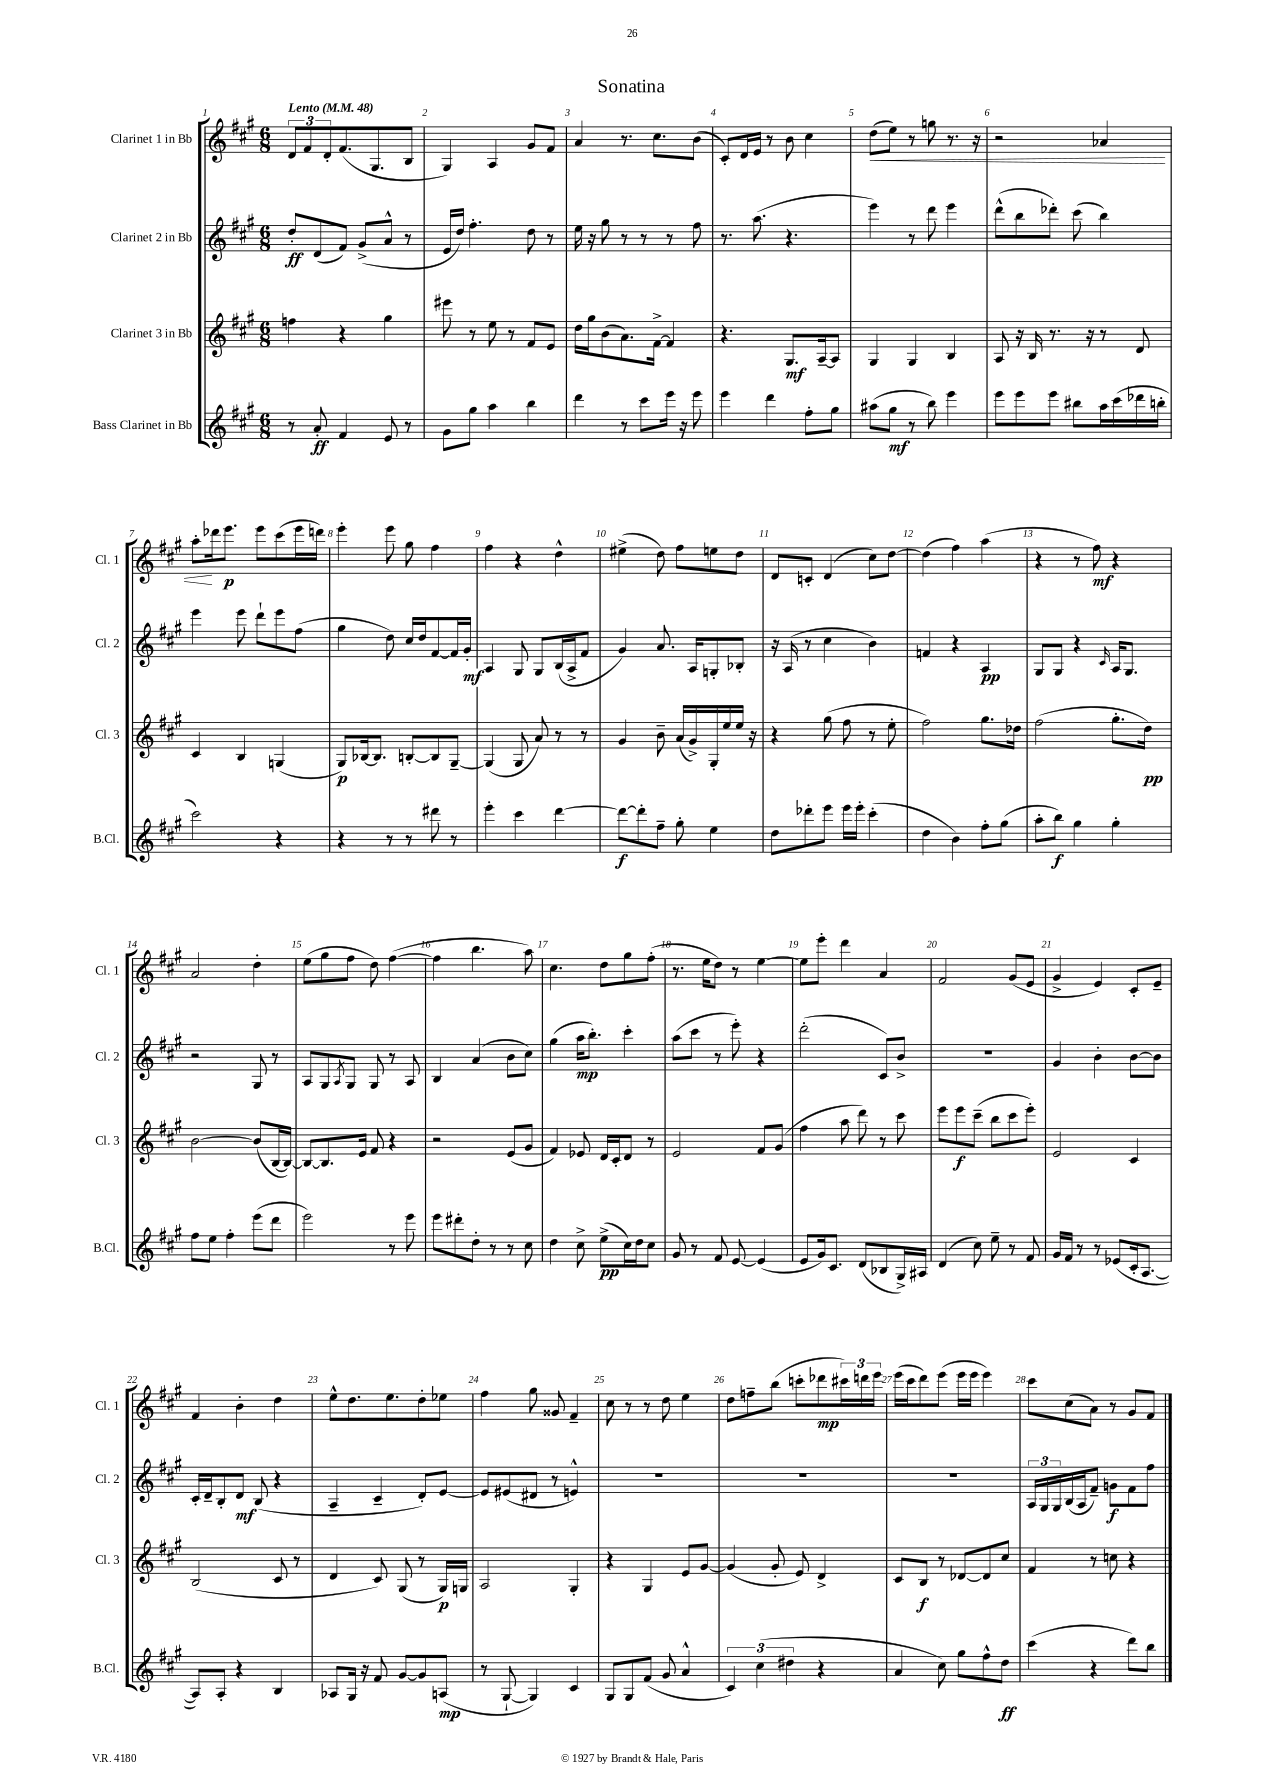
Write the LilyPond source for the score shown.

\header { title = "Sonatina" }
<<
\new StaffGroup <<
\new Staff = "s0" \with { instrumentName = "Clarinet 1 in Bb" shortInstrumentName = "Cl. 1" } {
    \clef treble \key a \major \numericTimeSignature \time 6/8 \tempo "Lento" 4 = 48
    \tuplet 3/2 { d'8 fis'8 d'8-. } fis'8.( gis8. b8 |
    gis4) a4 gis'8 fis'8 |
    a'4 r8. cis''8. b'8( |
    cis'8-.) d'16 e'16 r8 b'8 cis''4 |
    d''8\<( e''8) r8 g''8 r8. r16 |
    r2 aes'4 |
    a''8-.\! des'''16 e'''8.\p e'''8 cis'''8( e'''16 d'''16) |
    e'''4-. e'''8 gis''8 fis''4 |
    fis''4 r4 d''4-^ |
    eis''4->( d''8) fis''8 e''8 d''8 |
    d'8 c'8-. d'4( cis''8) d''8~ |
    d''4( fis''4) a''4( |
    r4 r8 fis''8\mf) r4 |
    a'2 d''4-. |
    e''8( gis''8 fis''8 d''8) fis''4~( |
    fis''4 b''4. a''8) |
    cis''4. d''8 gis''8 fis''8-.( |
    r8. e''16 d''8) r8 e''4~ |
    e''8 e'''8-. d'''4 a'4 |
    fis'2 gis'8( e'8 |
    gis'4-> e'4) cis'8-. e'8-- |
    fis'4 b'4-. d''4 |
    e''8-^ d''8. e''8. d''8-. ees''8 |
    fis''4 gis''8 gisis'8 fis'4-- |
    cis''8 r8 r8 d''8 e''4 |
    d''8 f''8-- b''8( c'''8-. des'''8\mp \tuplet 3/2 { cis'''16) d'''16 e'''16 } |
    e'''16( cis'''16 d'''8) e'''8( e'''16 e'''16 e'''4) |
    cis'''8 cis''8( a'8) r8 gis'8 fis'8 \bar "|." |
}
\new Staff = "s1" \with { instrumentName = "Clarinet 2 in Bb" shortInstrumentName = "Cl. 2" } {
    \clef treble \key a \major \numericTimeSignature \time 6/8
    d''8-.\ff d'8( fis'8) gis'8->( a'8-^ r8 |
    e'16 d''16) fis''4.-. d''8 r8 |
    e''16 r16 gis''8 r8 r8 r8 fis''8 |
    r8. a''8.( r4. |
    e'''4) r8 d'''8 e'''4 |
    d'''8-^( b''8 des'''8-.) cis'''8( b''4) |
    e'''4 e'''8 d'''8-! e'''8 fis''8( |
    gis''4 d''8) cis''16 d''16 fis'8~ fis'16 gis'16-.\mf |
    a4 gis8 gis8 b16( a16-> fis'8 |
    gis'4) a'8. a16 g8-. bes8-. |
    r16 a16( r8 cis''4 b'4) |
    f'4 r4 a4\pp |
    gis8 gis8 r4 \grace { cis'16 } a16 gis8. |
    r2 gis8 r8 |
    a8 gis8 \acciaccatura { a8 } gis8 gis8 r8 a8 |
    b4 a'4( b'8 cis''8) |
    gis''4( a''16\mp b''8.-.) cis'''4-. |
    a''8( cis'''8 r8 e'''8-.) r4 |
    d'''2-.( cis'8) b'8-> |
    R2. |
    gis'4 b'4-. b'8~ b'8 |
    cis'16-. d'16-- b8-. d'8\mf b8( r4 |
    a4-- cis'4-- d'8-.) e'8~ |
    e'8 eis'8( dis'8 r8 e'4-^) |
    R2. |
    R2. |
    R2. |
    \tuplet 3/2 { a16 gis16 gis16 } b16( a16 fis'8--) g'8\f fis'8 fis''8 \bar "|." |
}
\new Staff = "s2" \with { instrumentName = "Clarinet 3 in Bb" shortInstrumentName = "Cl. 3" } {
    \clef treble \key a \major \numericTimeSignature \time 6/8
    f''4 r4 gis''4 |
    eis'''8 r8 e''8 r8 fis'8 e'8 |
    d''16 gis''16 b'8( a'8.) fis'16~-> fis'4 |
    r4. gis8.\mf a16~-- a8 |
    gis4 gis4 b4 |
    a8 r16 b16 r8. r16 r8 d'8 |
    cis'4 b4 g4( |
    gis8\p) bes16~ bes8. b8~-. b8 gis8~-- |
    gis4( gis8 a'8) r8 r8 |
    gis'4 b'8-- a'16( gis'16->) gis16-. e''16 e''16 r16 |
    r4 gis''8( fis''8 r8 e''8-. |
    fis''2) gis''8. des''16 |
    fis''2( gis''8.-. d''16\pp) |
    b'2~ b'8( b16~ b16~) |
    b8~ b8. e'16 fis'8 r4 |
    r2 e'8( gis'8 |
    fis'4) ees'8 d'16 cis'16-. d'8 r8 |
    e'2 fis'8 gis'8( |
    fis''4 a''8 d'''8) r8 cis'''8 |
    e'''8 e'''8\f cis'''8--( b''8 cis'''8 e'''8-.) |
    e'2 cis'4 |
    b2( cis'8 r8 |
    d'4 cis'8) gis8( r8 gis16\p) g16 |
    a2 gis4-. |
    r4 gis4 e'8 gis'8~ |
    gis'4( gis'8-. e'8) d'4-> |
    cis'8 b8\f r8 des'8~ des'8 cis''8 |
    fis'4 r8 c''8 r4 \bar "|." |
}
\new Staff = "s3" \with { instrumentName = "Bass Clarinet in Bb" shortInstrumentName = "B.Cl." } {
    \clef treble \key a \major \numericTimeSignature \time 6/8
    r8 a'8-.\ff fis'4 e'8 r8 |
    gis'8 gis''8 a''4 b''4 |
    d'''4 r8 cis'''8 e'''16 r16 e'''8 |
    e'''4 d'''4 fis''8-. gis''8 |
    ais''8( gis''8\mf r8 b''8) e'''4 |
    e'''8 e'''8 e'''8 bis''8 a''16 cis'''16( des'''16 b''16-. |
    cis'''2) r4 |
    r4 r8 r8 dis'''8 r8 |
    e'''4-. cis'''4 d'''4~ |
    d'''8~\f d'''8-. fis''8-- gis''8-. e''4 |
    d''8 des'''8-. e'''8 e'''16 e'''16-. cis'''4-.( |
    d''4 b'4) fis''8-. gis''8( |
    a''8-. b''8\f) gis''4 gis''4-. |
    fis''8 e''8 fis''4-. e'''8( d'''8 |
    e'''2) r8 e'''8 |
    e'''8 dis'''8-. d''8-. r8 r8 cis''8 |
    d''4 cis''8-> e''8->\pp( cis''16) d''16 cis''8 |
    gis'8 r8 fis'8 e'8~ e'4( |
    e'8 gis'16) cis'8. d'8( bes8 gis16->) ais16 |
    d'4( cis''8) e''8-- r8 fis'8 |
    gis'16 fis'16 r8 r8 ees'8( cis'16-. a8.~ |
    a8) a8-. r4 b4 |
    aes8 gis16 r16 fis'8 gis'8~ gis'8 a8\mp( |
    r8 gis8~-! gis4) cis'4 |
    gis8 gis8 fis'8( gis'8 a'4-^ |
    \tuplet 3/2 { cis'4) cis''4( dis''4 } r4 |
    a'4 cis''8) gis''8 fis''8-^ d''8\ff |
    cis'''4( r4 d'''8) b''8 \bar "|." |
}
>>
>>
\layout { \context { \Score \override BarNumber.break-visibility = ##(#f #t #t) barNumberVisibility = #all-bar-numbers-visible } }
